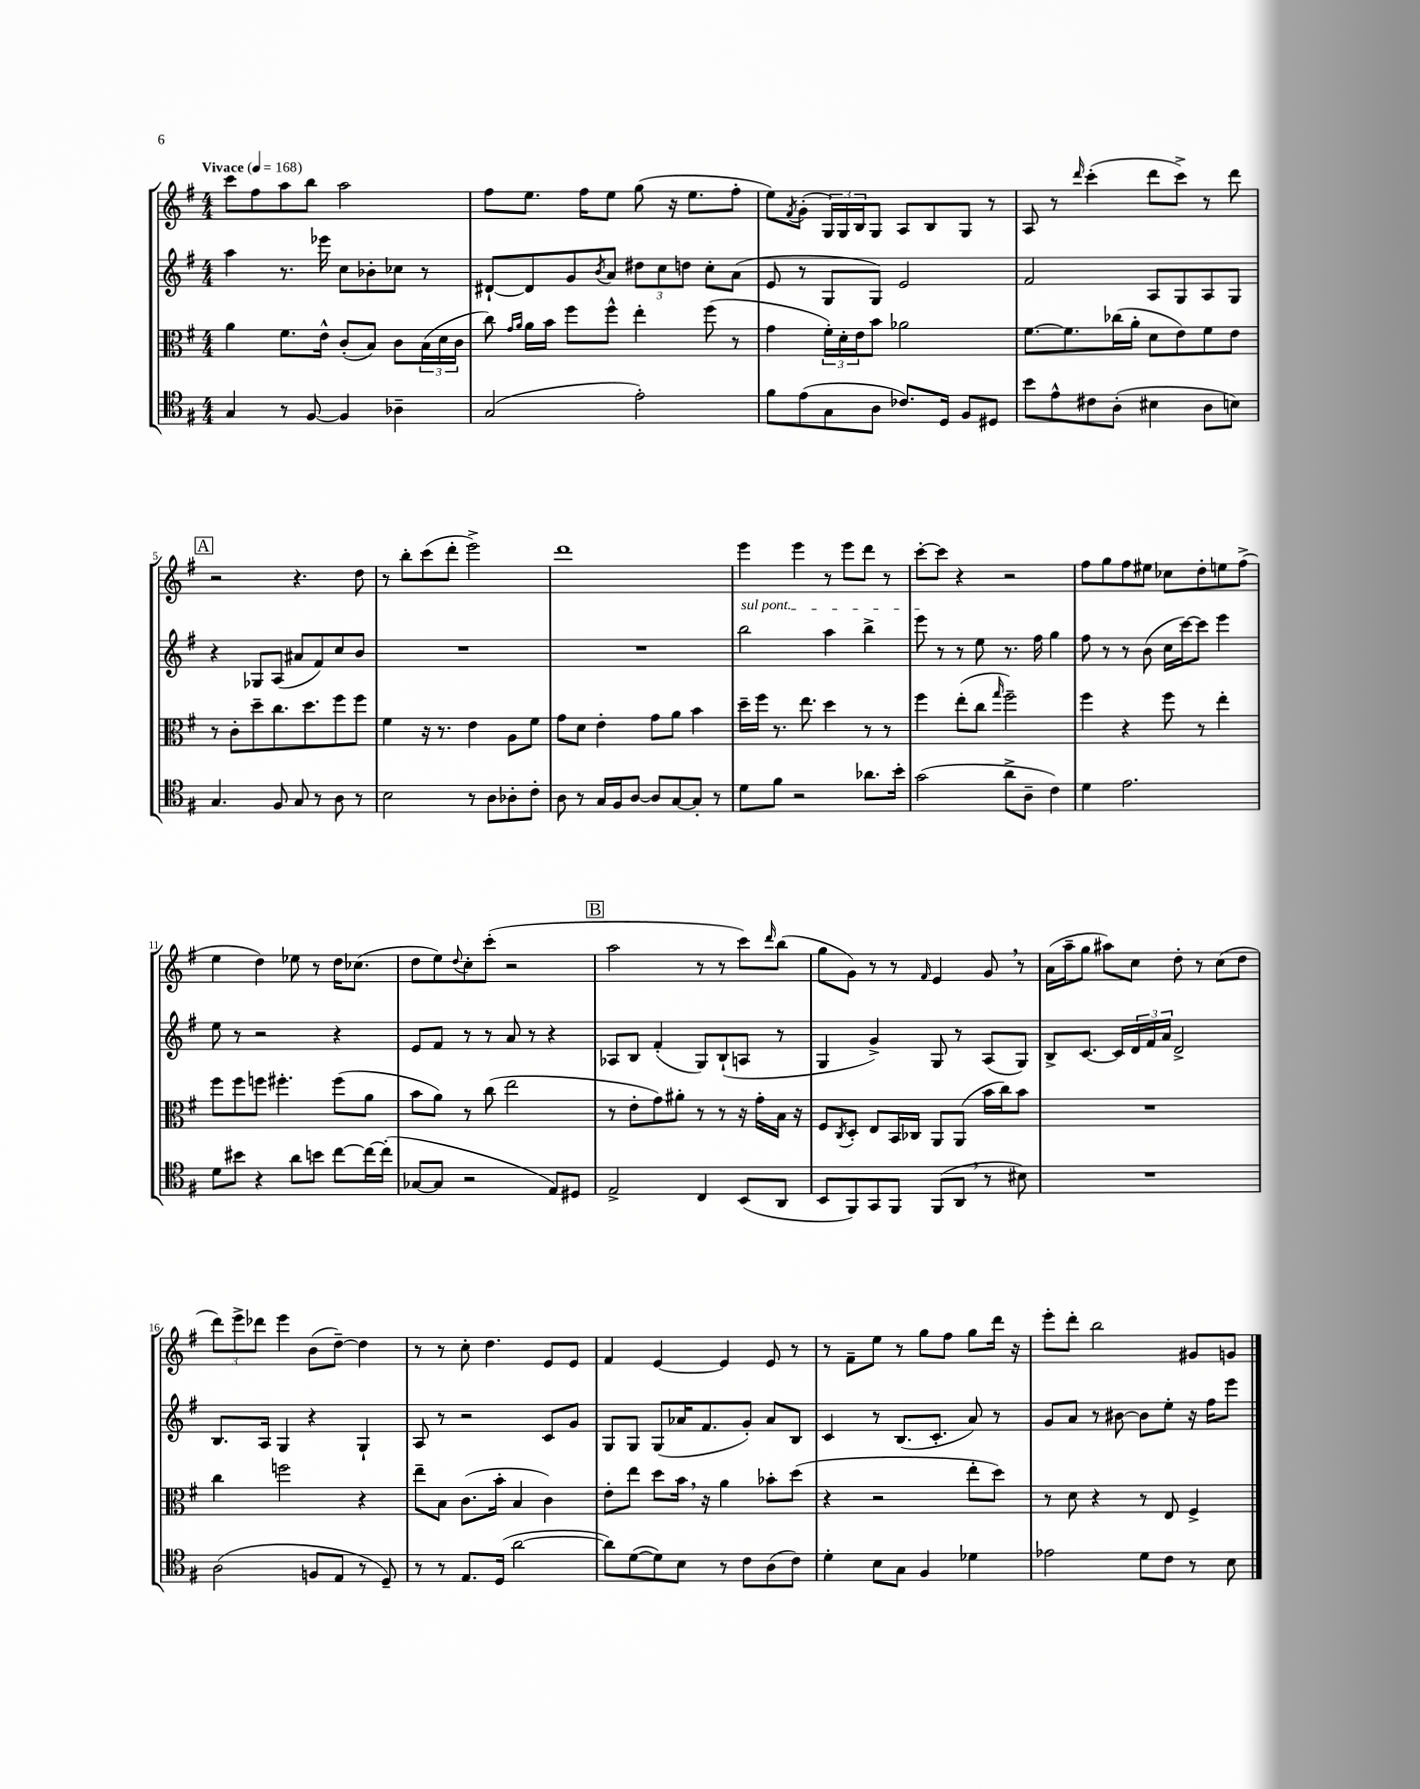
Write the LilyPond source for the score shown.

<<
\new StaffGroup <<
\new Staff = "s0" {
    \clef treble \key g \major \numericTimeSignature \time 4/4 \tempo "Vivace" 4 = 168
    c'''8 fis''8 a''8 b''8 a''2 |
    fis''8 e''8. fis''16 e''8 g''8( r16 e''8. fis''8-. |
    e''8) \acciaccatura { fis'8 } g'8-.( \tuplet 3/2 { g16) g16 b16 } g8 a8 b8 g8 r8 |
    a8 r8 \grace { d'''16 } c'''4-.( d'''8 c'''8->) r8 d'''8 |
    \mark \markup { \box "A" } r2 r4. d''8 |
    r8 b''8-. c'''8( d'''8-. e'''2->) |
    d'''1 |
    e'''4 e'''4 r8 e'''8 d'''8 r8 |
    c'''8~-. c'''8 r4 r2 |
    fis''8 g''8 fis''8 eis''8 ces''8 d''8-. e''8 fis''8->( |
    e''4 d''4) ees''8 r8 d''16 ces''8.( |
    d''8 e''8) \appoggiatura { d''8 } c''8-. c'''8-.( r2 |
    \mark \markup { \box "B" } a''2 r8 r8 c'''8) \grace { d'''16 } b''8( |
    g''8 g'8) r8 r8 \grace { fis'16 } e'4 g'8 \breathe r8 |
    a'16( a''16-- g''8 ais''8) c''8 d''8-. r8 c''8( d''8 |
    \tuplet 3/2 { d'''8) e'''8-> des'''8 } e'''4 b'8( d''8~--) d''4 |
    r8 r8 c''8-. d''4. e'8 e'8 |
    fis'4 e'4~ e'4 e'8 r8 |
    r8 fis'8-- e''8 r8 g''8 fis''8 g''8 d'''16 r16 |
    e'''8-. d'''8-. b''2 gis'8 g'8 \bar "|." |
}
\new Staff = "s1" {
    \clef treble \key g \major \numericTimeSignature \time 4/4
    a''4 r8. ees'''16 c''8 bes'8-. ces''8 r8 |
    dis'8~-! dis'8 g'8 \acciaccatura { b'8 } a'8 \tuplet 3/2 { dis''8 c''8 d''8 } c''8-. a'8( |
    e'8 r8 g8 g8) e'2 |
    fis'2 a8 g8 a8 g8 |
    \mark \markup { \box "A" } r4 ges8 a8( ais'8 fis'8) c''8 b'8 |
    R1 |
    R1 |
    \once \override TextSpanner.bound-details.left.text = \markup { \italic "sul pont." } b''2\startTextSpan a''4 b''4-> |
    e'''8\stopTextSpan r8 r8 e''8 r8. fis''16 g''4 |
    fis''8 r8 r8 b'8( c''16 c'''16~) c'''8 e'''4 |
    e''8 r8 r2 r4 |
    e'8 fis'8 r8 r8 a'8 r8 r4 |
    \mark \markup { \box "B" } aes8 b8 fis'4-.( g8) b8-!( a8 r8 |
    g4 g'4->) g8 r8 a8( g8) |
    b8-> c'8.~ c'16 \tuplet 3/2 { d'16 fis'16 a'16 } d'2-> |
    b8. a16 g4 r4 g4-! |
    a8 r8 r2 c'8 g'8 |
    g8 g8 g8( aes'16 fis'8. g'8-.) aes'8 b8 |
    c'4 r8 b8.( c'8.-. a'8) r8 |
    g'8 a'8 r8 bis'8~ bis'8 e''8-. r16 fis''16 e'''8 \bar "|." |
}
\new Staff = "s2" {
    \clef alto \key g \major \numericTimeSignature \time 4/4
    a'4 fis'8. e'16-^ c'8-.( b8) c'8 \tuplet 3/2 { b16( d'16 c'16 } |
    c''8) \grace { g'16 a'16 } a'16 b'16 fis''8 fis''8-^ e''4-. fis''8( r8 |
    g'4 \tuplet 3/2 { fis'16-.) d'16-. e'16 } b'8 aes'2 |
    fis'8.~ fis'8. ces''16( a'16-. d'8 e'8) fis'8 e'8 |
    \mark \markup { \box "A" } r8 c'8-. d''8-- c''8. d''8. fis''8 fis''8 |
    fis'4 r16 r8. e'4 a8 fis'8 |
    g'8 d'8 e'4-. g'8 a'8 b'4 |
    d''16-- fis''16 r8. e''8. d''4 r8 r8 |
    fis''4 e''8-.( c''8 \grace { g''16 } fis''2--) |
    fis''4 r4 fis''8 r8 e''4-. |
    fis''8 fis''8 f''8 fis''4.-. fis''8( a'8 |
    b'8 a'8) r8 c''8( e''2 |
    \mark \markup { \box "B" } r8 e'8-. g'8) ais'8-. r8 r8 r16 g'16-. b16 r16 |
    fis8 \acciaccatura { c8 } d8-. e8 b,16 ces16 a,8 a,8( b'16 c''16) b'8 |
    R1 |
    c''4 f''2 r4 |
    e''8-- b8 c'8.( b'16-. b4 c'4) |
    e'8-. e''8 d''8 b'16 \breathe r16 a'4 bes'8-. d''8( |
    r4 r2 e''8-. d''8) |
    r8 d'8 r4 r8 e8 fis4-> \bar "|." |
}
\new Staff = "s3" {
    \clef tenor \key g \major \numericTimeSignature \time 4/4
    g4 r8 fis8~ fis4 aes4-- |
    g2( e'2-.) |
    fis'8 e'8( g8 a8 ces'8.) d16 fis8 dis8 |
    b'8 e'8-^ cis'8 a8-.( bis4 a8 b8) |
    \mark \markup { \box "A" } g4. fis8 g8 r8 a8 r8 |
    b2 r8 a8 aes8-. c'8-. |
    a8 r8 g16 fis16 a8~ a8 g8~ g8-. r8 |
    d'8 fis'8 r2 aes'8. b'16-. |
    g'2( a'8-> a8-- c'4) |
    d'4 e'2. |
    d'8 bis'8 r4 a'8 b'8 c''8~ c''16~ c''16-.( |
    ges8~ ges8 r2 e8) dis8 |
    \mark \markup { \box "B" } e2-> c4 b,8( a,8 |
    b,8 fis,8) g,8 fis,8 fis,8( a,8 \breathe r8 bis8) |
    R1 |
    a2( f8 e8 r8 d8--) |
    r8 r8 e8. d16( a'2~ |
    a'8) d'8~( d'8) b8 r8 c'8 a8( c'8) |
    d'4-. b8 g8 fis4 des'4 |
    ees'2 d'8 c'8 r8 b8 \bar "|." |
}
>>
>>
